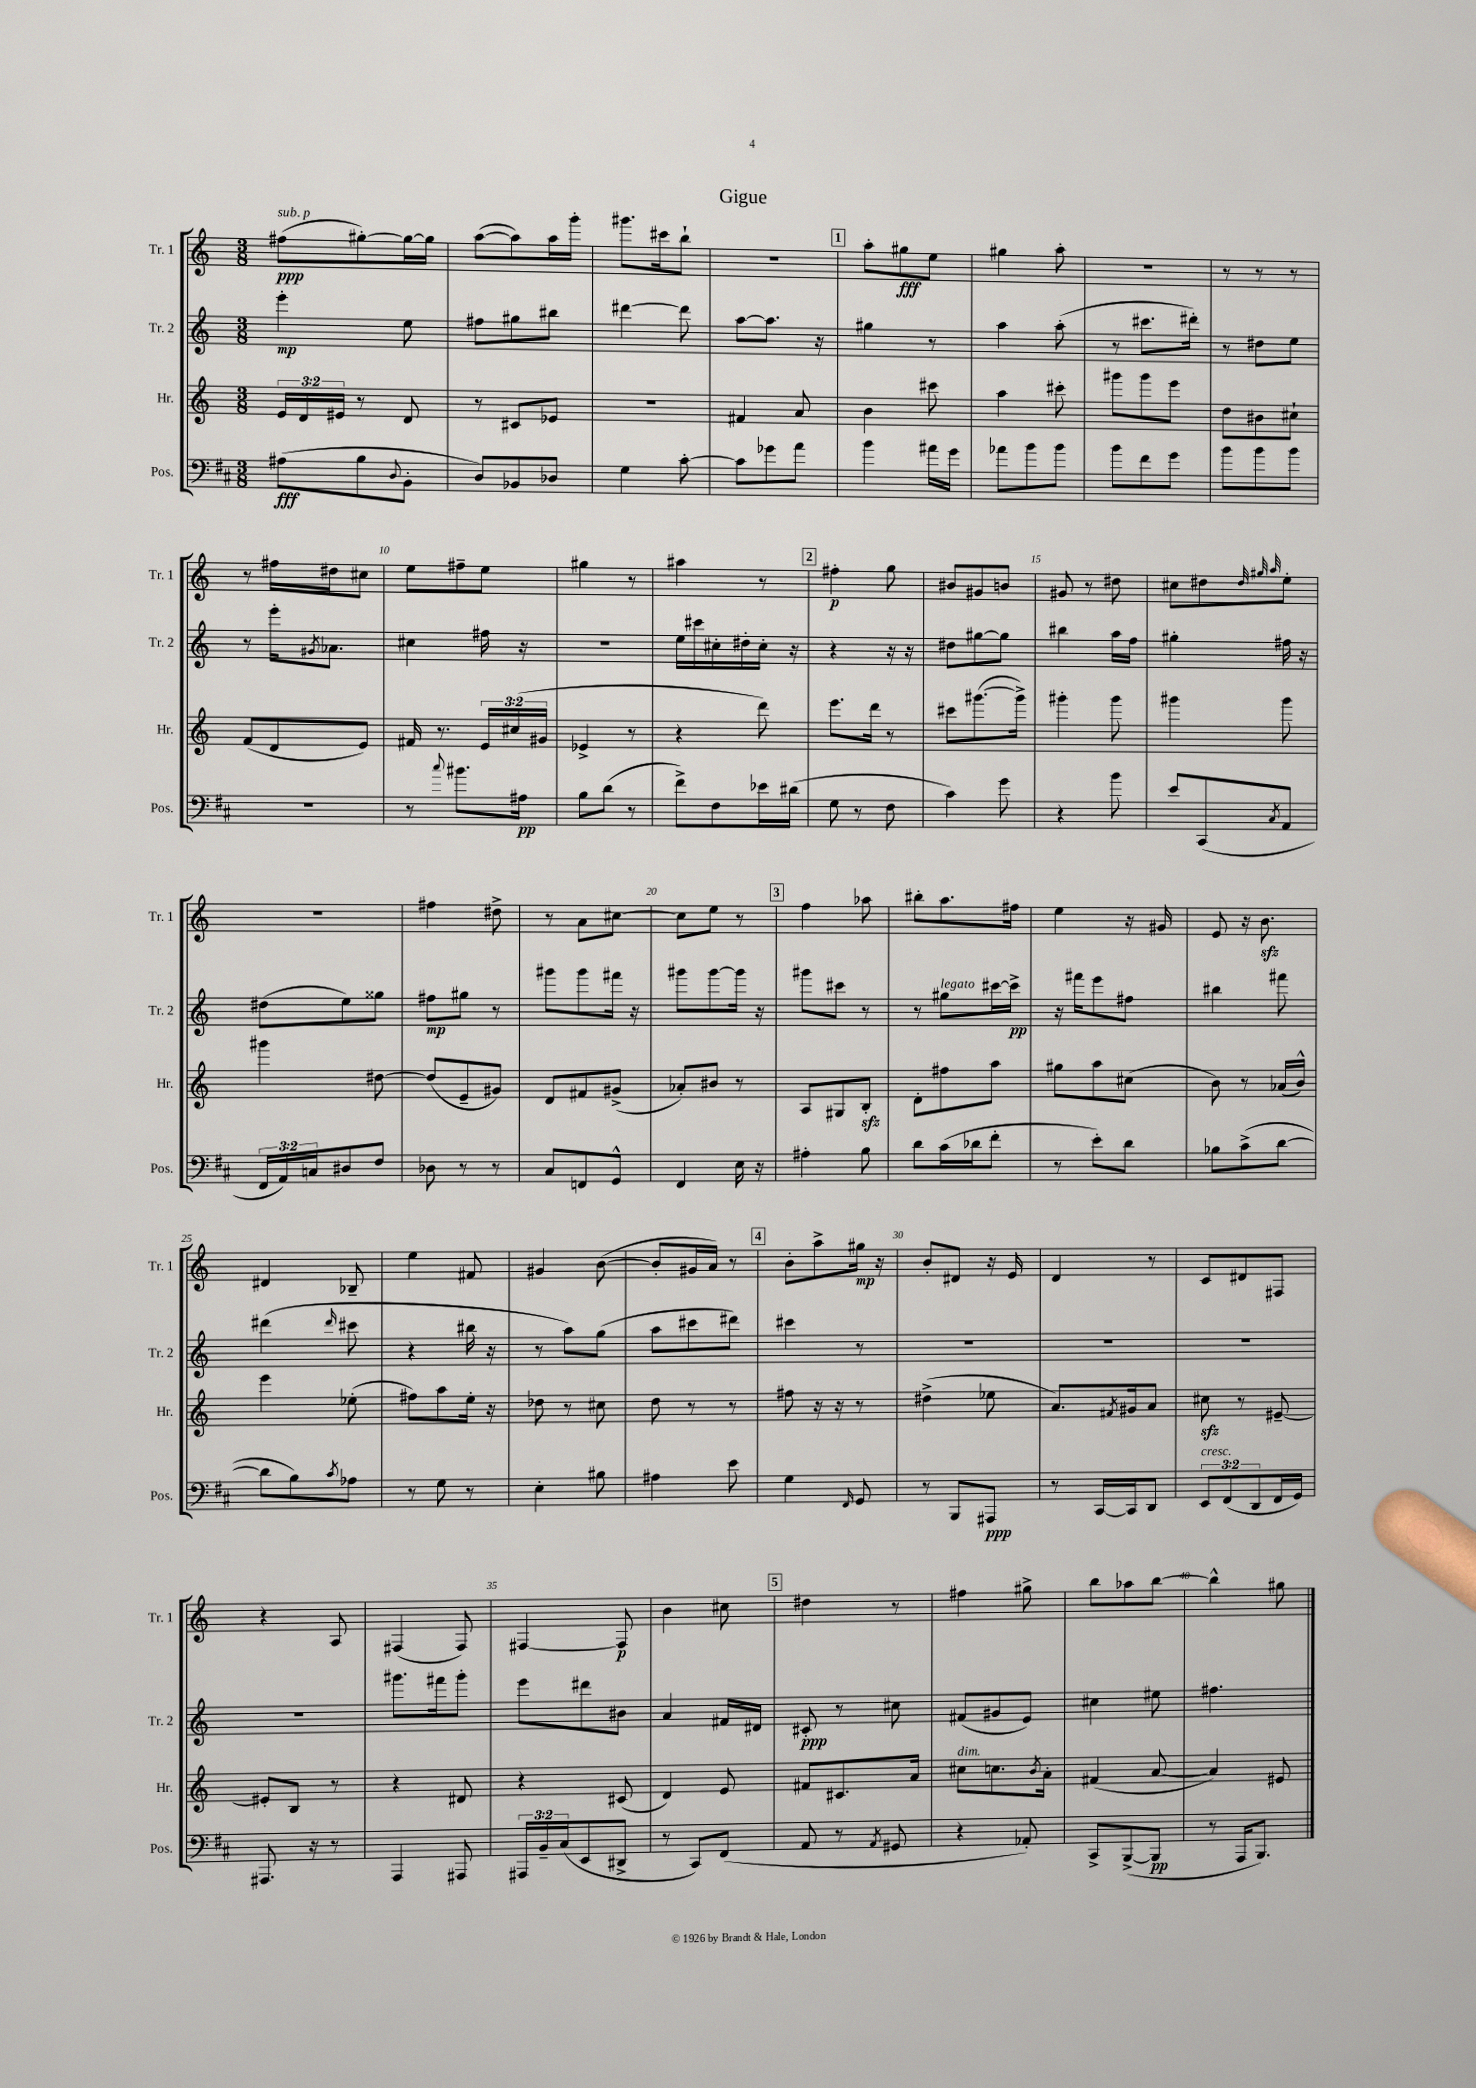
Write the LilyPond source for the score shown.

\header { title = "Gigue" }
<<
\new StaffGroup <<
\new Staff = "s0" \with { instrumentName = "Tr. 1" shortInstrumentName = "Tr. 1" } {
    \clef treble \key c \major \numericTimeSignature \time 3/8
    fis''8\ppp^\markup { \italic "sub. p" }( gis''8~-.) gis''16~ gis''16 |
    a''8~( a''8) a''16 g'''16-. |
    gis'''8. cis'''16 b''8-! |
    R4. |
    \mark \markup { \box "1" } a''8-. gis''8\fff e''8 |
    gis''4 a''8-. |
    R4. |
    r8 r8 r8 |
    r8 fis''16 dis''16 cis''8 |
    e''8 fis''8-- e''8 |
    gis''4 r8 |
    ais''4 r8 |
    \mark \markup { \box "2" } fis''4-.\p g''8 |
    bis'8 gis'8 b'8 |
    gis'8 r8 dis''8 |
    cis''8 dis''8 \grace { dis''32 gis''32 a''32 } e''8-. |
    R4. |
    fis''4 dis''8-> |
    r8 a'8 cis''8~ |
    cis''8 e''8 r8 |
    \mark \markup { \box "3" } f''4 aes''8 |
    bis''8-. a''8. fis''16 |
    e''4 r16 gis'16 |
    e'8 r16 b'8.\sfz |
    dis'4 bes8-- |
    e''4 fis'8 |
    gis'4 b'8~( |
    b'8-. gis'16 a'16) r8 |
    \mark \markup { \box "4" } b'8-. a''8-> gis''16\mp r16 |
    b'8-. dis'8 r16 e'16 |
    d'4 r8 |
    c'8 dis'8 fis8 |
    r4 a8 |
    fis4( fis8) |
    fis4~ fis8\p |
    b'4 cis''8 |
    \mark \markup { \box "5" } dis''4 r8 |
    fis''4 gis''8-> |
    b''8 aes''8 b''8~ |
    b''4-^ gis''8 \bar "|." |
}
\new Staff = "s1" \with { instrumentName = "Tr. 2" shortInstrumentName = "Tr. 2" } {
    \clef treble \key c \major \numericTimeSignature \time 3/8
    e'''4-.\mp e''8 |
    fis''8 gis''8 bis''8 |
    dis'''4~ dis'''8 |
    a''8~ a''8. r16 |
    \mark \markup { \box "1" } gis''4 r8 |
    a''4 a''8-.( |
    r8 cis'''8. dis'''16-.) |
    r8 dis''8 e''8 |
    r8 e'''16-. \acciaccatura { gis'8 } aes'8. |
    cis''4 fis''16 r16 |
    R4. |
    e''16 cis'''16 cis''16-. dis''16-. cis''16-. r16 |
    \mark \markup { \box "2" } r4 r16 r16 |
    dis''8 gis''8~ gis''8 |
    bis''4 a''16 f''16 |
    gis''4-. fis''16 r16 |
    dis''8( e''8) gisis''8 |
    fis''8\mp gis''8 r8 |
    gis'''8 gis'''8 fis'''16 r16 |
    gis'''8 gis'''8~ gis'''16 r16 |
    \mark \markup { \box "3" } gis'''8 cis'''8 r8 |
    r8 gis''8^\markup { \italic "legato" } cis'''16~ cis'''16->\pp |
    r16 fis'''16 e'''8 fis''8 |
    bis''4 fis'''8 |
    dis'''4( \grace { dis'''16 } cis'''8 |
    r4 bis''16 r16 |
    r8 a''8) g''8( |
    a''8 cis'''8 dis'''8) |
    \mark \markup { \box "4" } cis'''4 r8 |
    R4. |
    R4. |
    R4. |
    R4. |
    gis'''8. fis'''16 gis'''8-. |
    e'''8 dis'''8 bis'8 |
    a'4 fis'16 dis'16 |
    \mark \markup { \box "5" } cis'8-.\ppp r8 cis''8 |
    fis'8( gis'8 e'8) |
    cis''4 eis''8 |
    fis''4. \bar "|." |
}
\new Staff = "s2" \with { instrumentName = "Hr." shortInstrumentName = "Hr." } {
    \clef treble \key c \major \numericTimeSignature \time 3/8 \override Staff.TupletNumber.text = #tuplet-number::calc-fraction-text
    \tuplet 3/2 { e'16 d'16 eis'16 } r8 d'8 |
    r8 cis'8 ees'8 |
    R4. |
    fis'4 a'8 |
    \mark \markup { \box "1" } b'4 cis'''8 |
    a''4 cis'''8-. |
    gis'''8 gis'''8 e'''8 |
    d''8 bis'8 cis''8-! |
    f'8( d'8 e'8) |
    fis'16 r8. \tuplet 3/2 { e'16 cis''16( gis'16 } |
    ees'4-> r8 |
    r4 d'''8) |
    \mark \markup { \box "2" } e'''8. d'''16 r8 |
    cis'''8 gis'''8.~( gis'''16->) |
    gis'''4-. gis'''8 |
    gis'''4 gis'''8 |
    gis'''4 dis''8~ |
    dis''8( e'8-- gis'8) |
    d'8 fis'8 gis'8->( |
    aes'8-.) bis'8 r8 |
    \mark \markup { \box "3" } a8 gis8 b8-.\sfz |
    d'8-. fis''8 a''8 |
    gis''8 a''8 cis''8( |
    b'8) r8 aes'16( b'16-^) |
    e'''4 ees''8-.( |
    fis''8) a''8 e''16-. r16 |
    des''8 r8 cis''8 |
    d''8 r8 r8 |
    \mark \markup { \box "4" } fis''8 r16 r16 r8 |
    dis''4->( ees''8 |
    a'8.) \acciaccatura { fis'8 } gis'16 a'8 |
    cis''8\sfz r8 eis'8~-- |
    eis'8-. b8 r8 |
    r4 dis'8 |
    r4 cis'8( |
    d'4) e'8 |
    \mark \markup { \box "5" } fis'8 cis'8. a'16 |
    cis''8^\markup { \italic "dim." } c''8. \acciaccatura { b'8 } a'16-. |
    fis'4( a'8~ |
    a'4) eis'8 \bar "|." |
}
\new Staff = "s3" \with { instrumentName = "Pos." shortInstrumentName = "Pos." } {
    \clef bass \key d \major \numericTimeSignature \time 3/8 \override Staff.TupletNumber.text = #tuplet-number::calc-fraction-text
    ais8\fff( b8 \appoggiatura { d8 } b,8-. |
    d8) bes,8 des8 |
    g4 cis'8~-. |
    cis'8 ges'8 a'8 |
    \mark \markup { \box "1" } b'4 ais'16 g'16 |
    aes'8 b'8 b'8 |
    b'8 fis'8 g'8 |
    b'8 b'8 b'8 |
    R4. |
    r8 \appoggiatura { cis''8 } bis'8. ais16\pp |
    b8 d'8( r8 |
    fis'8->) fis8 ees'16 dis'16( |
    \mark \markup { \box "2" } g8 r8 fis8 |
    cis'4) g'8 |
    r4 b'8 |
    e'8 cis,8( \acciaccatura { cis8 } a,8 |
    \tuplet 3/2 { fis,16 a,16) c16 } dis8 fis8 |
    des8 r8 r8 |
    cis8 f,8 g,8-^ |
    fis,4 e16 r16 |
    \mark \markup { \box "3" } ais4-. b8 |
    d'8 cis'16( des'16 fis'8-. |
    r8 e'8-.) d'8 |
    bes8 cis'8->( d'8~ |
    d'8 b8) \acciaccatura { cis'8 } aes8 |
    r8 g8 r8 |
    e4-. bis8 |
    ais4 e'8 |
    \mark \markup { \box "4" } g4 \grace { fis,16 } g,8 |
    r8 b,,8 ais,,8\ppp |
    r8 cis,16~ cis,16 d,8 |
    \tuplet 3/2 { e,8^\markup { \italic "cresc." } fis,8( d,8 } fis,16 g,16) |
    ais,,8. r16 r8 |
    a,,4 ais,,8 |
    \tuplet 3/2 { ais,,16 b,16-- cis16( } e,8 dis,8-> |
    r8 cis,8) fis,8( |
    \mark \markup { \box "5" } a,8 r8 \acciaccatura { a,8 } gis,8 |
    r4 aes,8-.) |
    cis,8-> b,,8~->( b,,8\pp |
    r8 a,,16 b,,8.) \bar "|." |
}
>>
>>
\layout { \context { \Score \override BarNumber.break-visibility = ##(#f #t #t) barNumberVisibility = #(every-nth-bar-number-visible 5) } }
